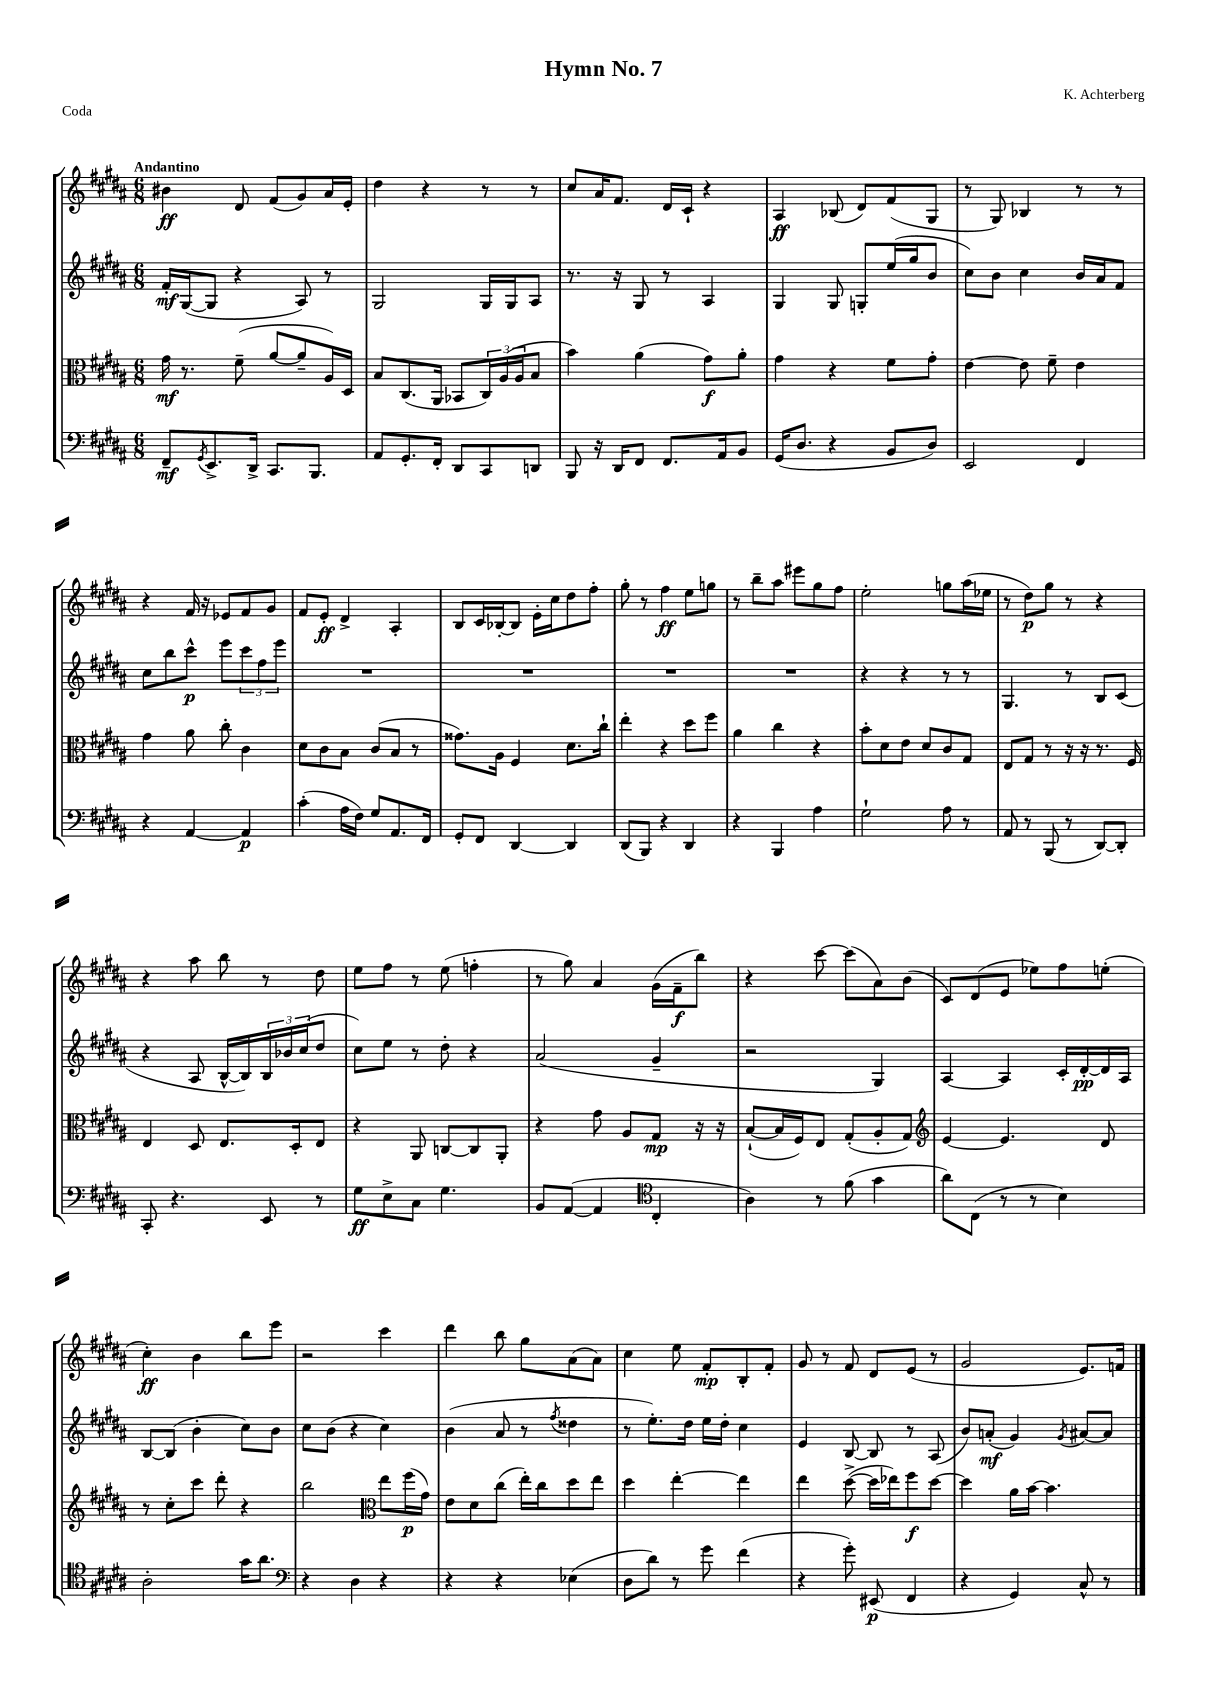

**kern	**kern	**kern	**kern
*staff4	*staff3	*staff2	*staff1
*clefF4	*clefC3	*clefG2	*clefG2
*k[f#c#g#d#a#]	*k[f#c#g#d#a#]	*k[f#c#g#d#a#]	*k[f#c#g#d#a#]
*M6/8	*M6/8	*M6/8	*M6/8
8FF#~/L	16g#\	16f#'/LL	4b#\
.	8.r	([16G#/J	.
8qGG#/	.	.	.
8.EE^/	.	8G#/]J	.
.	(8f#~\	4r	8d#/
16DD#^/Jk	.	.	.
8.CC#/L	[8a#/L	.	(8f#/L
.	8a#~/]	8A#/)	8g#/)
8.BBB/J	.	.	.
.	16A#/L)	8r	16a#/L
.	16D#/JJ	.	16e'/JJ
=	=	=	=
8AA#/L	8B/L	2G#/	4dd#\
8.GG#'/	(8.C#/	.	.
.	.	.	4r
16FF#'/Jk	16AA#/Jk	.	.
8DD#/L	8BB-/L	.	.
8CC#/	24C#/L)	16G#/LL	8r
.	(24A#/	.	.
.	.	16G#/J	.
.	24A#/J	.	.
8DD/J	8B/J	8A#/J	8r
=	=	=	=
8BBB/	4b\)	8.r	8cc#/L
16r	.	.	16a#/K
16DD#/LK	.	16r	8.f#/J
8FF#/J	(4a#\	8G#/	.
8.FF#/L	.	8r	16d#/LL
.	.	.	16c#`/JJ
.	8g#\L)	4A#/	4r
16AA#/k	.	.	.
8BB/J	8a#'\J	.	.
=	=	=	=
(16GG#/LK	4g#\	4G#/	4A#/
8.D#/J	.	.	.
4r	4r	8G#/	(8B-/
.	.	8G'/L	8d#/L)
8BB/L	8f#\L	(16ee/L	(8f#/
.	.	16gg#/J	.
8D#/J)	8g#'\J	8b/J	8G#/J
=	=	=	=
2EE/	[4e\	8cc#\L)	8r
.	.	8b\J	8G#/)
.	8e\]	4cc#\	4B-/
.	8f#~\	.	.
4FF#/	4e\	16b/LL	8r
.	.	16a#/J	.
.	.	8f#/J	8r
=	=	=	=
4r	4g#\	8cc#\L	4r
.	.	8bb\	.
[4AA#/	8a#\	8ccc#^^\J	16f#/
.	.	.	16r
.	8cc#'\	8eee\L	8e-/L
4AA#/]	4c#\	12ccc#\	8f#/
.	.	12ff#\	.
.	.	.	8g#/J
.	.	12eee\J	.
=	=	=	=
(4c#'\	8d#\L	2.r	8f#/L
.	8c#\	.	8e'/J
16A#\LL	8B\J	.	4d#^/
16F#\JJ)	.	.	.
8G#/L	(8c#/L	.	.
8.AA#/	8B/J	.	4A#'/
.	8r	.	.
16FF#/Jk	.	.	.
=	=	=	=
8GG#'/L	8.g##\L)	2.r	8B/L
8FF#/J	.	.	16c#/L
.	16A#\Jk	.	[16B-'/J
[4DD#/	4F#/	.	8B-/]J
.	.	.	16e'\LL
.	.	.	16cc#\J
4DD#/]	8.d#\L	.	8dd#\
.	.	.	8ff#'\J
.	16cc#`\Jk	.	.
=	=	=	=
(8DD#/L	4ee'\	2.r	8gg#'\
8BBB/J)	.	.	8r
4r	4r	.	4ff#\
4DD#/	8dd#\L	.	8ee\L
.	8ff#\J	.	8gg\J
=	=	=	=
4r	4a#\	2.r	8r
.	.	.	8bb~\L
4BBB/	4cc#\	.	8aa#\J
.	.	.	8eee#\L
4A#\	4r	.	8gg#\
.	.	.	8ff#\J
=	=	=	=
2G#`\	8b'\L	4r	2ee'\
.	8d#\	.	.
.	8e\J	4r	.
.	8d#/L	.	.
8A#\	8c#/	8r	8gg\L
8r	8G#/J	8r	(16aa#\L
.	.	.	16ee-\JJ
=	=	=	=
8AA#/	8E/L	4.G#/	8r
8r	8G#/J	.	8dd#\L)
(8BBB/	8r	.	8gg#\J
8r	16r	8r	8r
.	16r	.	.
[8DD#/L)	8.r	8B/L	4r
8DD#'/]J	.	(8c#/J	.
.	16F#/	.	.
=	=	=	=
8CC#'/	4E/	4r	4r
4.r	.	.	.
.	8D#/	8A#/	8aa#\
.	8.E/L	[16B^^/LL	8bb\
.	.	16B/])	.
8EE/	.	24B/	8r
.	.	24b-/	.
.	16D#'/k	.	.
.	.	(24cc#/J	.
8r	8E/J	8dd#/J	8dd#\
=	=	=	=
8G#\L	4r	8cc#\L)	8ee\L
8E^\	.	8ee\J	8ff#\J
8C#\J	8AA#/	8r	8r
4.G#\	[8C/L	8dd#'\	(8ee\
.	8C/]	4r	4ff'\
.	8AA#'/J	.	.
=	=	=	=
8BB/L	4r	(2a#/	8r
([8AA#/J	.	.	8gg#\)
4AA#/]	8g#\	.	4a#/
.	8A#/L	.	.
*clefC4	*	*	*
4C#'/	8G#/J	4g#~/	(16g#\LL
.	.	.	16f#~\J
.	16r	.	8bb\J)
.	16r	.	.
=	=	=	=
4A#\)	([8B`/L	2r	4r
.	16B/]L	.	.
.	16F#/J)	.	.
8r	8E/J	.	[8ccc#\
(8f#\	(8G#'/L	.	(8ccc#\]L
4g#\	8A#'/	4G#/)	8a#\)
.	8G#/J)	.	(8b\J
=	=	=	=
*	*clefG2	*	*
8a#\L)	[4e/	[4A#/	8c#/L)
(8C#\J	.	.	(8d#/
8r	4.e/]	4A#/]	8e/J
8r	.	.	8ee-\L)
4B\)	.	16c#'/LL	8ff#\
.	.	[16d#'/	.
.	8d#/	16d#/]	(8ee'\J
.	.	16A#/JJ	.
=	=	=	=
2A#'\	8r	[8B/L	4cc#'\)
.	8cc#'\L	(8B/]J	.
.	8ccc#\J	4b'\	4b\
.	8ddd#'\	.	.
16g#\LK	4r	8cc#\L)	8bb\L
8.a#\J	.	.	.
.	.	8b\J	8eee\J
=	=	=	=
*clefF4	*	*	*
4r	2bb\	8cc#\L	2r
.	.	(8b\J	.
4D#\	.	4r	.
*	*clefC3	*	*
4r	8ee\L	4cc#\)	4ccc#\
.	(16ff#\L	.	.
.	16g#\JJ)	.	.
=	=	=	=
4r	8e\L	(4b\	4ddd#\
.	8d#\	.	.
4r	(8cc#\J	8a#/	8bb\
.	16ee'\LL)	8r	8gg#\L
.	16cc#\J	.	.
.	.	8qff#/	.
(4E-\	8dd#\	4dd##\	(8a#\
.	8ee\J	.	8a#\J)
=	=	=	=
8D#\L	4dd#\	8r	4cc#\
8d#\J)	.	8.ee'\L)	.
8r	[4ee'\	.	8ee\
.	.	16dd#\Jk	.
8g#\	.	16ee\LL	8f#'/L
.	.	16dd#'\JJ	.
(4f#\	4ee\]	4cc#\	8B'/
.	.	.	8f#'/J
=	=	=	=
4r	4ee\	4e/	8g#/
.	.	.	8r
8g#'\)	([8dd#^\	[8B/	8f#/
(8EE#/	16dd#\]LL	8B/]	8d#/L
.	16ee-\J)	.	.
4FF#/	8ff#\	8r	(8e/J
.	[8dd#\J	(8A#/	8r
=	=	=	=
4r	4dd#\]	8b/L)	2g#/
.	.	(8a'/J	.
4GG#/)	16a#\LL	4g#/)	.
.	[16b\JJ	.	.
.	4.b\]	.	.
.	.	8qg#/	.
8C#^^/	.	[8a#/L	8.e/L)
8r	.	8a#/]J	.
.	.	.	16f/Jk
==	==	==	==
*-	*-	*-	*-
